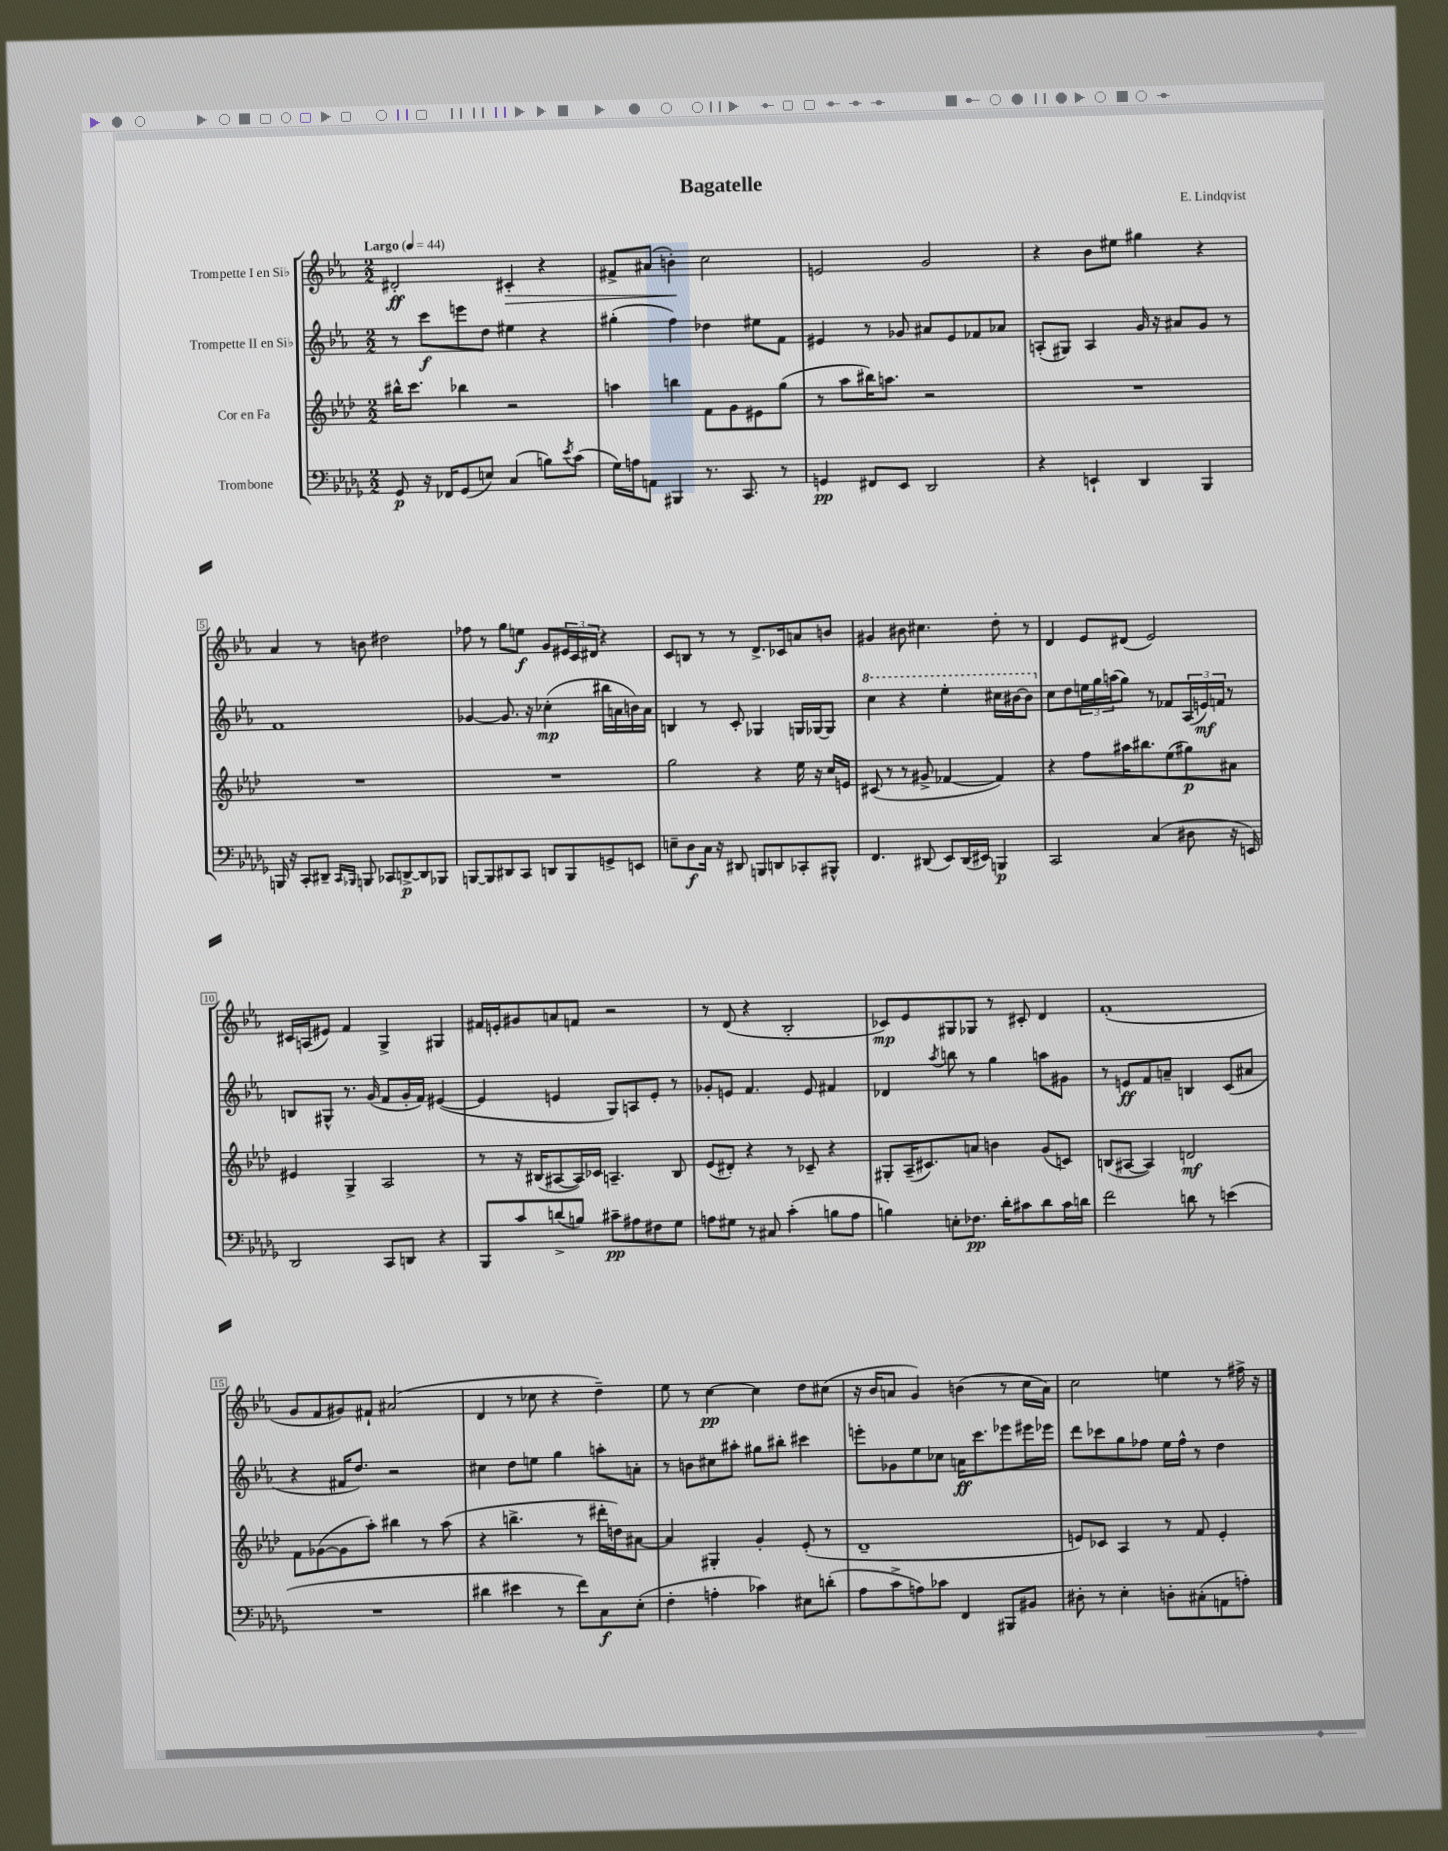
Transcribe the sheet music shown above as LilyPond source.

\header { title = "Bagatelle" composer = "E. Lindqvist" }
<<
\new StaffGroup <<
\new Staff = "s0" \with { instrumentName = "Trompette I en Sib" } {
    \clef treble \key ees \major \numericTimeSignature \time 2/2 \tempo "Largo" 4 = 44
    dis'2-.\ff cis'4-.\> r4 |
    fis'8-> ais'8( b'4-.\!) c''2 |
    e'2 g'2 |
    r4 bes'8 eis''8 gis''4 r4 |
    aes'4 r8 b'8 dis''2 |
    fes''8 r8 g''8 e''8\f g'8 \tuplet 3/2 { eis'16 c'16 dis'16 } r4 |
    c'8 b8 r8 r8 d'8.-> ces'16 a'8 b'8 |
    gis'4 bis'8 cis''4. d''8-. r8 |
    d'4 ees'8 dis'8( ees'2) |
    cis'16 a16( eis'8) f'4 g4-> gis4 |
    fis'16 e'16-. gis'8 a'8 f'8 r2 |
    r8 d'8( r4 bes2-. |
    ces'8\mp) ees'8 gis8 ges8 r8 cis'8-. d'4 |
    f'1-.( |
    g'8 f'8 gis'8) fis'8-! ais'2( |
    d'4 r8 ces''8 r4 d''4--) |
    ees''8 r8 c''4~\pp c''4 d''8 cis''8( |
    r16 bes'16 a'8 g'4) b'4( r8 c''16 a'16) |
    c''2 e''4 r8 fis''16-> r16 \bar "|." |
}
\new Staff = "s1" \with { instrumentName = "Trompette II en Sib" } {
    \clef treble \key ees \major \numericTimeSignature \time 2/2
    r8 c'''8\f e'''8 d''8 eis''4 r4 |
    gis''4-.( f''4) des''4 eis''8 f'8 |
    eis'4 r8 ges'8 ais'8 eis'8 fes'8 aes'8 |
    a8-.( gis8) a4 g'16 r16 ais'8 g'8 r8 |
    f'1 |
    ges'4~ ges'8. r16 ces''4-.\mp( bis''16 a'16 b'16) a'16 |
    b4 r8 c'8-. ges4 g16 ges16~ ges8 |
    \ottava #1 c'''4 r4 ees'''4-. cis'''16 bis''16~ bis''8 \ottava #0 |
    c''8 d''8 \tuplet 3/2 { e''16 g''16 a''16( } g''8) r8 fes'8 \tuplet 3/2 { aes16( e'16\mf) f'16 } r8 |
    b8 gis8-^ r8. g'16( f'8 g'16-. f'16) eis'4~( |
    eis'4 e'4 g8) a8 e'8-. r8 |
    ges'8-. e'8 f'4. e'8 fis'4 |
    des'4 \acciaccatura { aes''8 } b''8 r8 g''4 a''8 gis'8 |
    r8 e'8\ff f'8 a'8-- b4 c'8( ais'8 |
    r4 fis'16 d''8.) r2 |
    cis''4 d''8 e''8 g''4 a''8-. a'8-. |
    r8 b'8 cis''8 ais''8-. gis''8 bis''8-. cis'''4 |
    e'''8-. ges'8 ees''8 ces''8 a'16\ff c'''8. ees'''8 eis'''16 ees'''16 |
    d'''8 ces'''8 g''8 fes''8 ees''16 fes''16-^ r8 d''4 \bar "|." |
}
\new Staff = "s2" \with { instrumentName = "Cor en Fa" } {
    \clef treble \key aes \major \numericTimeSignature \time 2/2
    bis''16-^ c'''8. bes''4 r2 |
    a''4 b''4 f'8 g'8 eis'8 g''8( |
    r8 aes''8 bis''16) a''8. r2 |
    R1 |
    R1 |
    R1 |
    g''2 r4 ees''16 r16 c''16 e'16 |
    cis'8( r8 r8 gis'8-> fes'4~ fes'4) |
    r4 f''8 ais''16 bis''8. ees''8( gis''8\p) ais'8 |
    eis'4 g4-> aes2 |
    r8 r16 bis16( ais8~ ais16) ces'16 a4.-- bis8 |
    ees'8( dis'8-.) r4 r8 ces'8-- r4 |
    gis8-. aes16--( cis'8.) a'8 b'4 g'8( c'8) |
    b8( ais8~ ais4) d'2\mf |
    f'8 ges'8~( ges'8 aes''8-.) bis''4 r8 aes''8( |
    r4 b''4.-> r8 dis'''16-. d''16) ais'8~ |
    ais'4 gis4-. g'4-. ees'8-.( r8 |
    des'1-- |
    e'8) ces'8 aes4 r8 f'8 e'4-. \bar "|." |
}
\new Staff = "s3" \with { instrumentName = "Trombone" } {
    \clef bass \key des \major \numericTimeSignature \time 2/2
    ges,8\p r16 fes,16 ges,8( e8) c4( b8) \acciaccatura { ees'8 } c'8( |
    ges16) a16 a,8 bis,,4 r8. c,8. r8 |
    g,4\pp fis,8 ees,8 des,2 |
    r4 e,4-! des,4 bes,,4 |
    b,,16 r16 c,8-. dis,8-- \grace { c,16 bes,,16 } b,,8 ces,8 d,8~->\p d,8 bes,,8 |
    b,,8~ b,,8 dis,8 c,8 d,8 b,,8 g,8-> e,8 |
    e8-- des8\f c16 r16 dis,8 b,,8 d,8 ces,8-. bis,,8-^ |
    f,4. dis,8( ees,8) dis,16( eis,16) b,,4\p |
    c,2 c4( dis8 r16 e,16) |
    des,2 c,8 d,8 r4 |
    bes,,8 c'8 d'8->( b8) cis'8--\pp ais8 fis8 ges8 |
    a8 gis8 r8 cis8 c'4-.( b8 a8 |
    b4) e8-. fes8.\pp des'16-. cis'8 des'8 cis'16 d'16 |
    f'2 d'8 r8 e'4( |
    R1 |
    dis'4 eis'4 r8 f'8) c8\f ees8-.( |
    f4-. a4-. ces'4) eis8 d'8-.( |
    aes8 c'8-> a8) ces'8 f,4 bis,,8 bis,8 |
    dis8-. r8 ees4-. d8-. cis8-.( a,8 a8-.) \bar "|." |
}
>>
>>
\layout { \context { \Score \override BarNumber.stencil = #(make-stencil-boxer 0.1 0.3 ly:text-interface::print) } }
